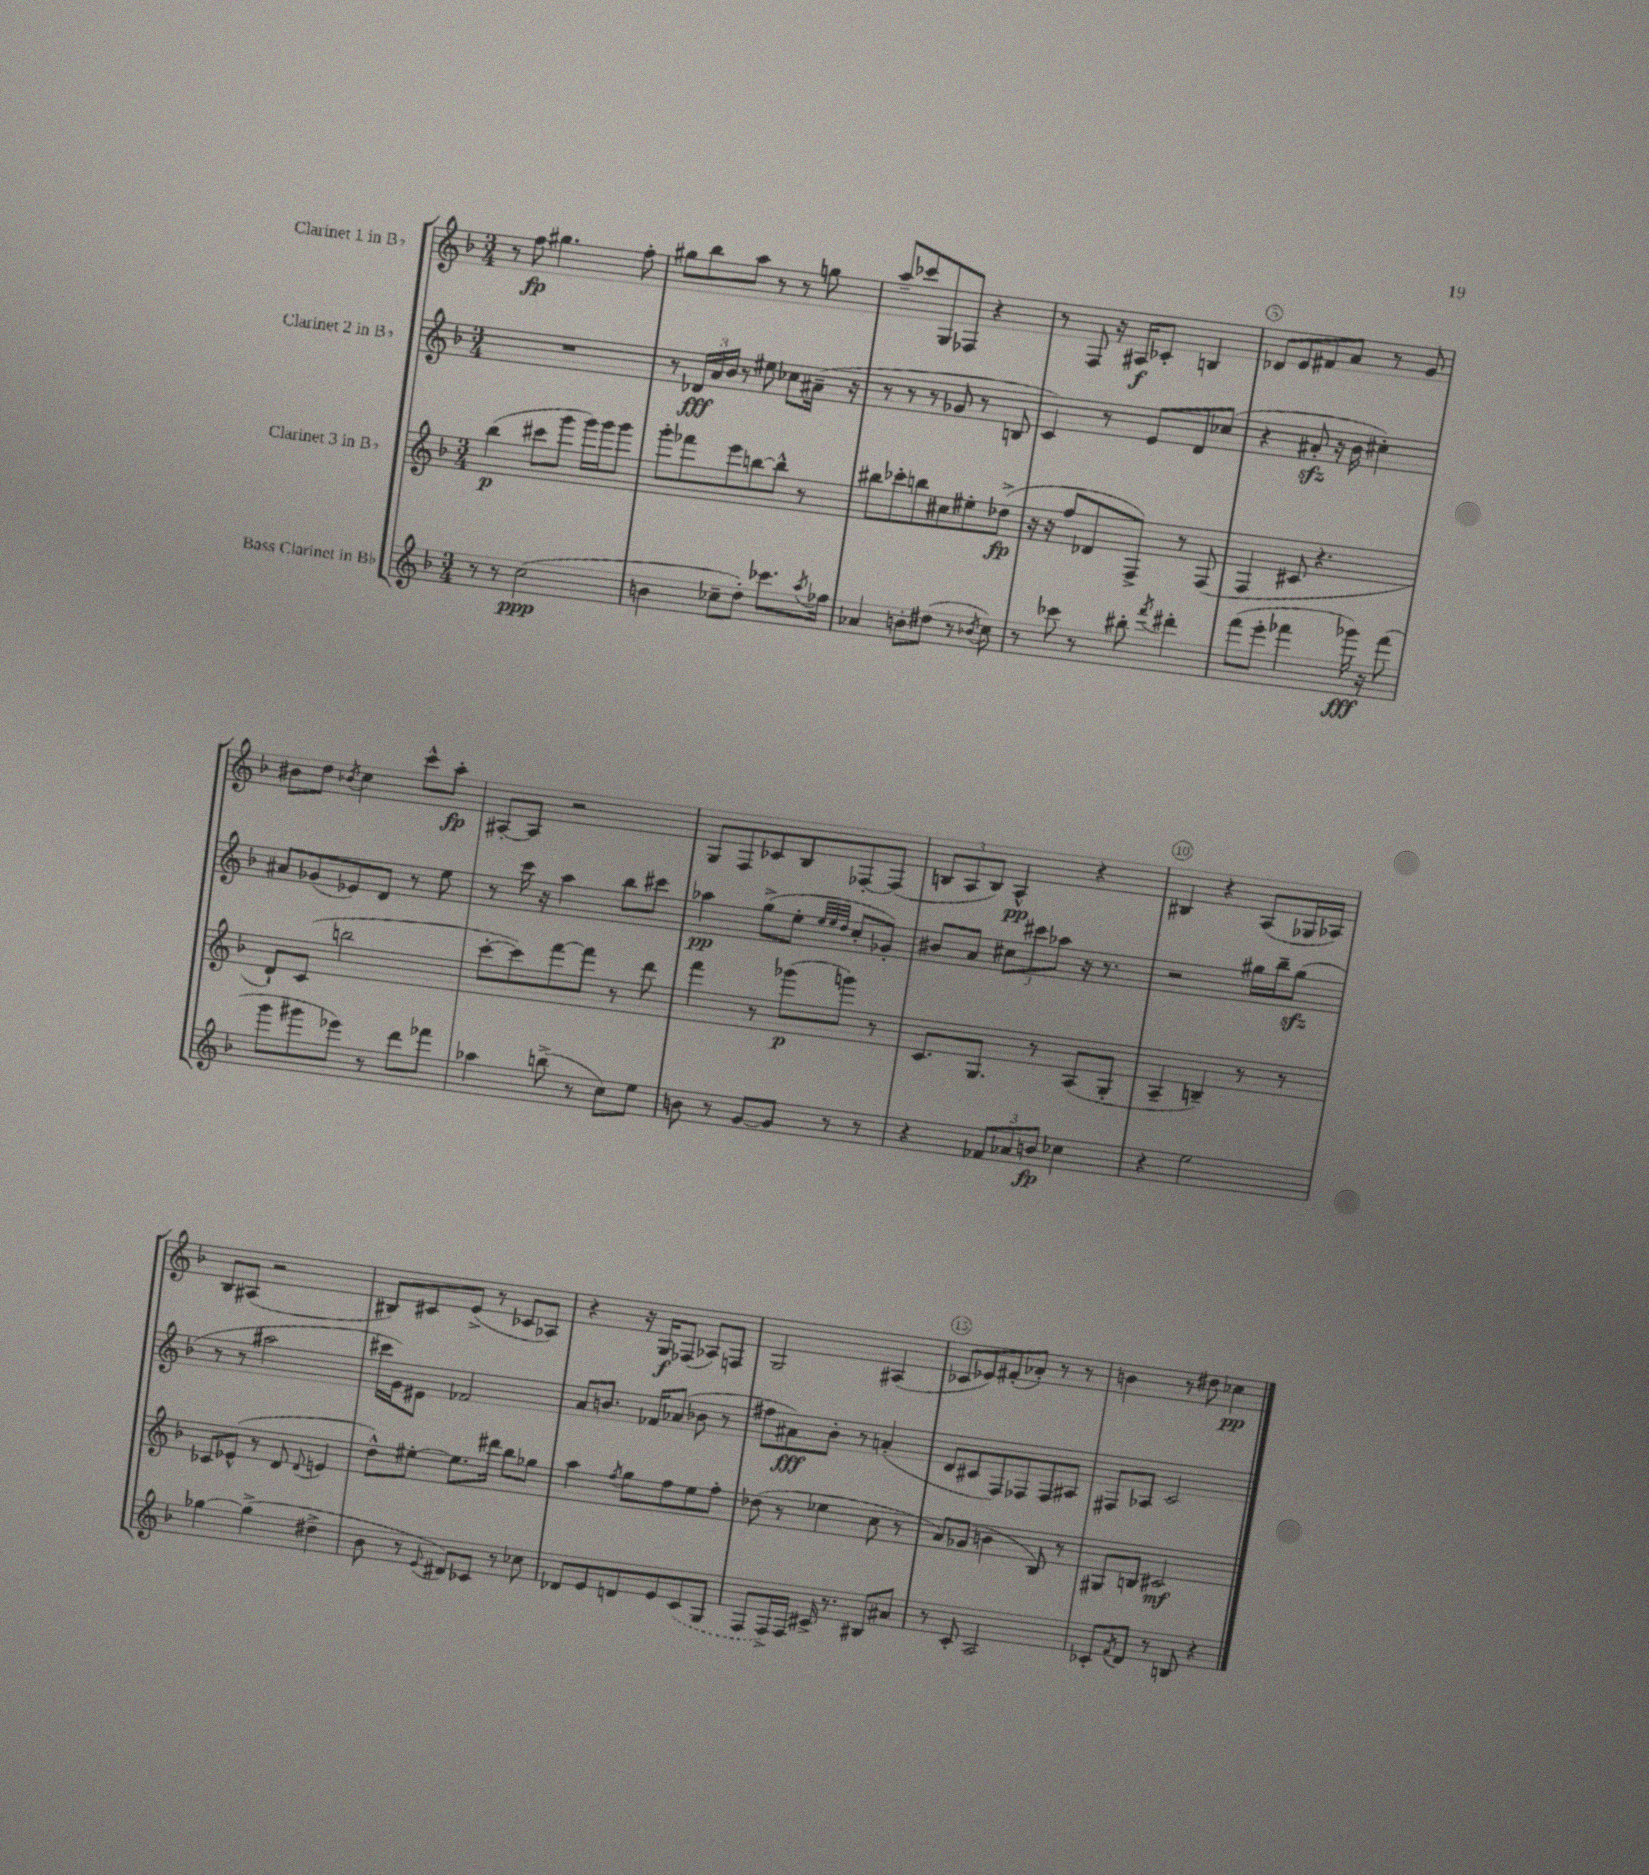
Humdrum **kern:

**kern	**dynam	**kern	**dynam	**kern	**dynam	**kern	**dynam
*part4	*part4	*part3	*part3	*part2	*part2	*part1	*part1
*staff4	*staff4	*staff3	*staff3	*staff2	*staff2	*staff1	*staff1
*I"Bass Clarinet in B♭	*	*I"Clarinet 3 in B♭	*	*I"Clarinet 2 in B♭	*	*I"Clarinet 1 in B♭	*
*clefG2	*	*clefG2	*	*clefG2	*	*clefG2	*
*k[b-]	*	*k[b-]	*	*k[b-]	*	*k[b-]	*
*M3/4	*	*M3/4	*	*M3/4	*	*M3/4	*
=1	=1	=1	=1	=1	=1	=1	=1
8r	.	(4bb-\	p	2.r	.	8r	.
8r	.	.	.	.	.	8ff\	fp
(2cc\	ppp	8ccc#X\L	.	.	.	4.gg#X\	.
.	.	8ggg\J	.	.	.	.	.
.	.	16ggg\LL)	.	.	.	.	.
.	.	16ggg\J	.	.	.	.	.
.	.	8ggg\J	.	.	.	8ff'\	.
=2	=2	=2	=2	=2	=2	=2	=2
4bn\	.	8ggg'\L	.	8r	.	8gg#X\L	.
.	.	8fff-X\	.	24d-X/LL	fff	8bb-\	.
.	.	.	.	24a/	.	.	.
.	.	.	.	24b-/JJ	.	.	.
8cc-X~\L	.	8eee\	.	8r	.	8aa\J	.
8dd'\J)	.	[8bbn\	.	8ee#X\	.	8r	.
8.ccc-X\L	.	8bb^^\J]	.	8cc-X\L	.	8r	.
.	.	8r	.	(16a#X~\Jk	.	8ggn\	.
8qaa/	.	.	.	.	.	.	.
16ff-X\Jk	.	.	.	16r	.	.	.
=3	=3	=3	=3	=3	=3	=3	=3
4a-X/	.	8bb#X\L	.	8r	.	8aa~/L	.
.	.	8ccc-X'\	.	8r	.	8ccc-X/	.
8bn'\L	.	8bbn\	.	8r	.	8G/	.
(8dd#X\J	.	8cc#X\	.	8g-X/	.	8F-X/J	.
8r	.	8ee#X'\	.	8r	.	4r	.
8qb-X/	.	.	.	.	.	.	.
8cc\)	.	(8dd-X^\J	fp	8Bn/	.	.	.
=4	=4	=4	=4	=4	=4	=4	=4
8r	.	16r	.	4c/)	.	8r	.
.	.	16r	.	.	.	.	.
8ccc-X\	.	8ff/L	.	.	.	8F/	.
8r	.	8d-X/	.	8r	.	16r	.
.	.	.	.	.	.	16A#X/KL	f
8bb#X'\	.	8F^/J)	.	8e/L	.	8c-X'/J	.
8qfff/	.	.	.	.	.	.	.
4ddd#X'\	.	8r	.	8d/	.	4Bn/	.
.	.	(8F/	.	(8cc-X/J	.	.	.
=5	=5	=5	=5	=5	=5	=5	=5
(8fff\L	.	4F/	.	4r	.	8d-X/L	.
8eee'\J	.	.	.	.	.	8e/	.
4fff-X\	.	8c#X/	.	8a#Xzz'/	.	8f#X/	.
.	.	4.r	.	16r	.	8a/J	.
.	.	.	.	16b-\	.	.	.
16ggg-X\)	fff	.	.	4cc#X'\)	.	8r	.
16r	.	.	.	.	.	.	.
(8fff-\	.	.	.	.	.	8g/	.
!!LO:LB:g=z
=6	=6	=6	=6	=6	=6	=6	=6
8ggg\L	.	8d`/L)	.	8a#X/L	.	8b#X\L	.
8ggg#X\	.	(8c/J	.	(8g-X/	.	8dd\J	.
.	.	.	.	.	.	8qb-X/	.
8eee-X\J)	.	2bbn\	.	8e-X/)	.	4cc\	.
8r	.	.	.	8d/J	.	.	.
8ddd\L	.	.	.	8r	.	8ccc^^\L	.
8fff-X\J	.	.	.	8ee\	.	8aa'\J	fp
=7	=7	=7	=7	=7	=7	=7	=7
4aa-X\	.	[8ccc'\L	.	8r	.	[8A#X'/L	.
.	.	8ccc\])	.	16ccc\	.	8A#/J]	.
.	.	.	.	16r	.	.	.
(8bbn^\	.	[8fff\	.	4aa\	.	2r	.
8r	.	8fff\J]	.	.	.	.	.
8cc\L)	.	8r	.	8bb-\L	.	.	.
8ee\J	.	8ddd\	.	8ccc#X\J	.	.	.
=8	=8	=8	=8	=8	=8	=8	=8
8bn\	.	4fff\	.	4aa-X\	pp	8G/L	.
8r	.	.	.	.	.	8F/	.
[8g/L	.	8r	.	(8gg^\L	.	8c-X/	.
8g/J]	.	(8ggg-X\L	p	8ee'\J	.	8B-/	.
.	.	.	.	32qqee/LLL	.	.	.
.	.	.	.	32qqee/	.	.	.
.	.	.	.	32qqdd/JJJ	.	.	.
8r	.	8gggn\J)	.	8cc'/L	.	[8F-X'/	.
8r	.	8r	.	8g-X'/J)	.	(8F-/J]	.
=9	=9	=9	=9	=9	=9	=9	=9
4r	.	8.c/L	.	8b#X/L	.	12Bn/L	.
.	.	.	.	.	.	12A/	.
.	.	.	.	8a/J	.	.	.
.	.	.	.	.	.	12B/J)	.
.	.	8.G/J	.	.	.	.	.
12f-X/L	.	.	.	12cc#X\L	.	4A^^/	pp
12a-X/	.	.	.	12ccc#X\	.	.	.
.	.	8r	.	.	.	.	.
12bn/J	fp	.	.	12aa-X\J	.	.	.
4cc-X\	.	(8A/L	.	16r	.	4r	.
.	.	.	.	8.r	.	.	.
.	.	8G'/J	.	.	.	.	.
=10	=10	=10	=10	=10	=10	=10	=10
4r	.	4A~/	.	2r	.	4B#X/	.
2ee\	.	4Bn~/)	.	.	.	4r	.
.	.	8r	.	16gg#X\LL	.	(8A/L	.
.	.	.	.	16bb-~\J	.	.	.
.	.	8r	.	(8gg#zz\J	.	16G-X/L	.
.	.	.	.	.	.	16A-X/JJ)	.
!!LO:LB:g=z
=11	=11	=11	=11	=11	=11	=11	=11
[4gg-X\	.	8c-X/L	.	8r	.	8B-/L	.
.	.	(8e-X^^/J	.	8r	.	(8A#X/J	.
(4gg-^\]	.	8r	.	2aa#X\	.	2r	.
.	.	8d/	.	.	.	.	.
.	.	8qqd/	.	.	.	.	.
4dd#X^\	.	4en/	.	.	.	.	.
=12	=12	=12	=12	=12	=12	=12	=12
8b-\	.	8dd^^\L)	.	16ccc#X\LL	.	8B#X/L)	.
.	.	.	.	16g\J)	.	.	.
8r	.	[8ee#X'\J	.	8e#X\J	.	8c#X/	.
8qqe/	.	.	.	.	.	.	.
8d#X/L)	.	8.ee#\L]	.	2f-X/	.	(8e^/J	.
8c-X/J	.	.	.	.	.	8r	.
.	.	16ddd#X\Jk	.	.	.	.	.
8r	.	8bb-\L	.	.	.	8c-X/L	.
8cc-X\	.	8gg-X\J	.	.	.	8A-X/J)	.
=13	=13	=13	=13	=13	=13	=13	=13
8d-X/L	.	4aa\	.	8a/L	.	4r	.
8e/	.	.	.	8.bn/J	.	.	.
.	.	8qff/	.	.	.	.	.
8dn/	.	8gg\L	.	.	.	16r	.
.	.	.	.	16f-X/KL	.	16G/KL	f
8e/	.	8ff\	.	(8a-X/J	.	(8F-X/J	.
(8c/	.	8ee\	.	8b-X\	.	8A-X/L)	.
8G/J	.	8ff'\J	.	8r	.	8Fn/J	.
=14	=14	=14	=14	=14	=14	=14	=14
8F/L	.	(8dd-X\	.	8ff#X\L	.	2G/	.
16F^/L)	.	8r	.	8a#X\)	fff	.	.
16F/JJ	.	.	.	.	.	.	.
16c#X^/	.	4ee-X\	.	8b-'\J	.	.	.
8.r	.	.	.	.	.	.	.
.	.	.	.	8r	.	.	.
8B#X/L	.	8cc\	.	(4an'/	.	(4A#X/	.
8a#X/J	.	8r	.	.	.	.	.
=15	=15	=15	=15	=15	=15	=15	=15
8r	.	8a/L)	.	8d/L	.	8c-X/L	.
8c'/	.	(8g-X/J	.	8c#X/	.	8e-X/)	.
2A/	.	4bn\	.	8F/)	.	(8f#X'/	.
.	.	.	.	8F-X/	.	8a-X'/J)	.
.	.	8B-/)	.	8F-/	.	8r	.
.	.	8r	.	8A#X/J	.	8r	.
=16	=16	=16	=16	=16	=16	=16	=16
8c-X'/L	.	8G#X/L	.	8F#X/L	.	4bn\	.
8qf/	.	.	.	.	.	.	.
8d/J	.	8Bn/J	.	8A-X/J	.	.	.
8r	.	2c#X/	mf	2c/	.	8r	.
8Bn/	.	.	.	.	.	8dd#X\	.
4r	.	.	.	.	.	4cc-X\	pp
==	==	==	==	==	==	==	==
*-	*-	*-	*-	*-	*-	*-	*-
